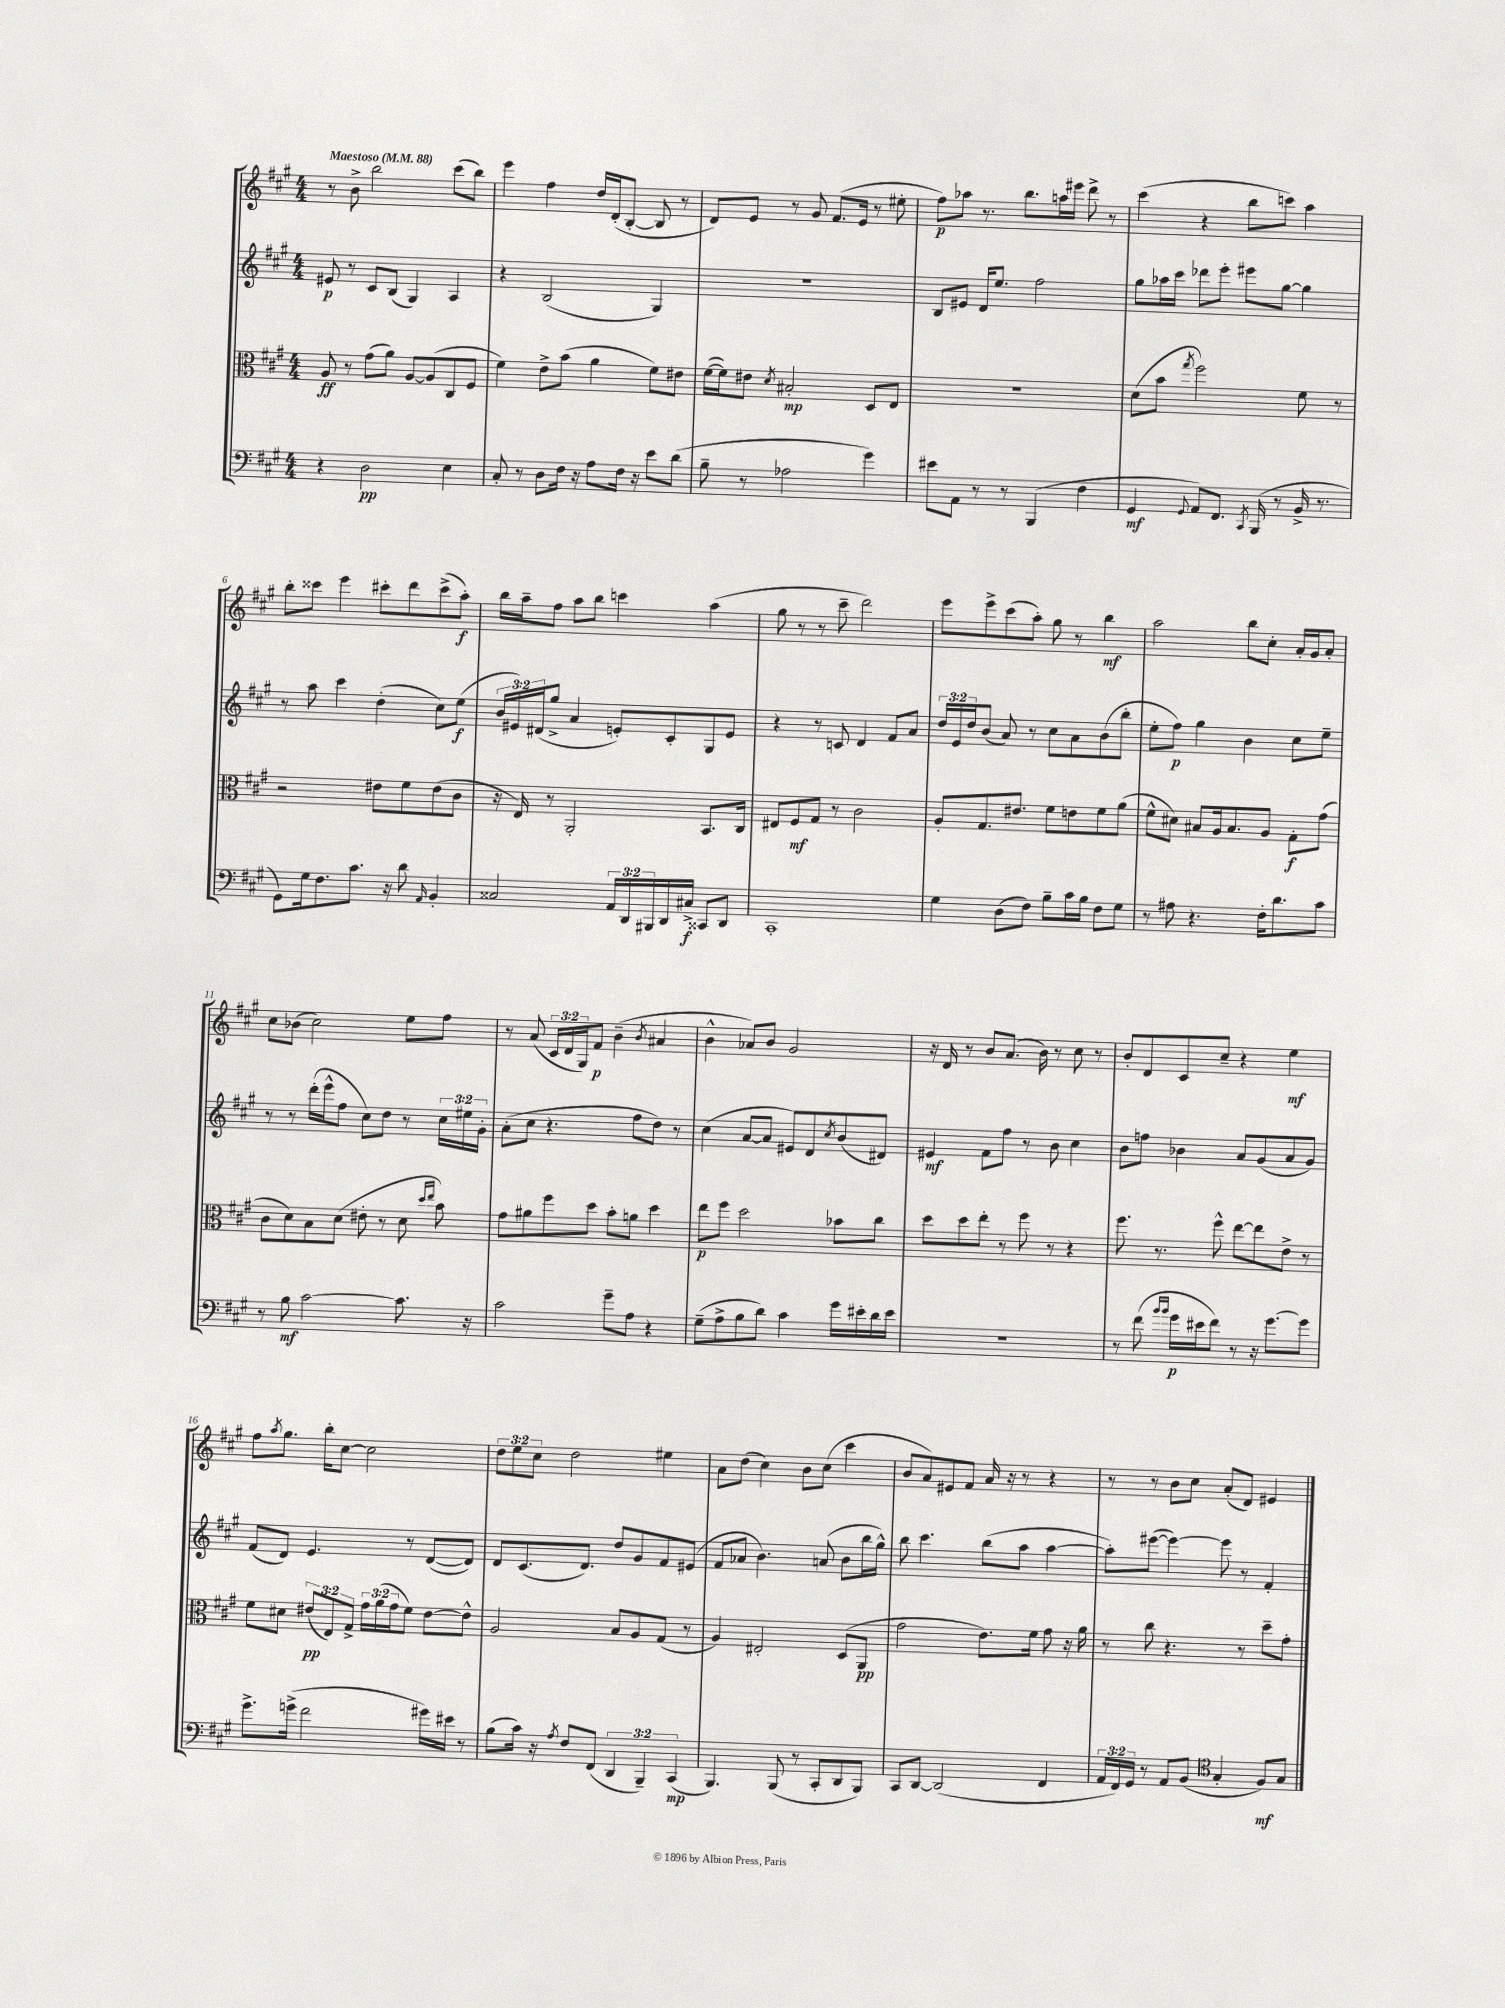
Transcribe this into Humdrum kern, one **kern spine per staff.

**kern	**dynam	**kern	**dynam	**kern	**dynam	**kern	**dynam
*part4	*part4	*part3	*part3	*part2	*part2	*part1	*part1
*staff4	*staff4	*staff3	*staff3	*staff2	*staff2	*staff1	*staff1
*clefF4	*	*clefC3	*	*clefG2	*	*clefG2	*
*k[f#c#g#]	*	*k[f#c#g#]	*	*k[f#c#g#]	*	*k[f#c#g#]	*
*M4/4	*	*M4/4	*	*M4/4	*	*M4/4	*
*MM88	*	*MM88	*	*MM88	*	*MM88	*
=1	=1	=1	=1	=1	=1	=1	=1
!	!	!	!	!	!	!LO:TX:a:B:t=Maestoso	!
4r	.	8A/	ff	8e#X/	p	8r	.
.	.	8r	.	8r	.	8b^\	.
2D\	pp	(8g#\L	.	8c#/L	.	2bb\	.
.	.	8a\J)	.	(8B/J	.	.	.
.	.	[8A/L	.	4G#/)	.	.	.
.	.	(8A/]	.	.	.	.	.
4E\	.	8C#/	.	4A/	.	(8ccc#\L	.
.	.	8F#/J	.	.	.	8bb\J)	.
=2	=2	=2	=2	=2	=2	=2	=2
8C#'/	.	4f#\)	.	4r	.	4eee\	.
8r	.	.	.	.	.	.	.
8D\L	.	8e^\L	.	(2B/	.	4ff#\	.
16F#\Jk	.	(8b\J	.	.	.	.	.
16r	.	.	.	.	.	.	.
8A\L	.	4a\	.	.	.	16dd/LL	.
.	.	.	.	.	.	(16d'/J	.
16F#\Jk	.	.	.	.	.	[8B'/J	.
16r	.	.	.	.	.	.	.
8e\L	.	8f#\L)	.	4G#/)	.	8B/]	.
(8d\J	.	8e#X\J	.	.	.	8r	.
=3	=3	=3	=3	=3	=3	=3	=3
8B~\	.	([16f#\LL	.	1r	.	8d/L)	.
.	.	16f#\J])	.	.	.	.	.
8r	.	8e#X\J	.	.	.	8e/J	.
.	.	8qd/	.	.	.	.	.
2A-X\	.	2B#X'/	mp	.	.	8r	.
.	.	.	.	.	.	8g#/	.
.	.	.	.	.	.	(8.f#/L	.
.	.	.	.	.	.	16e/Jk	.
4g#\)	.	8D/L	.	.	.	8r	.
.	.	8E/J	.	.	.	8ee#X'\	.
=4	=4	=4	=4	=4	=4	=4	=4
8e#X\L	.	1r	.	8B/L	.	8ff#\L)	p
8AA\J	.	.	.	8e#X/J	.	8aa-X\J	.
8r	.	.	.	16d/KL	.	8.r	.
.	.	.	.	8.ee/J	.	.	.
8r	.	.	.	.	.	.	.
.	.	.	.	.	.	8.bb\L	.
(4BBB/	.	.	.	2ff#\	.	.	.
.	.	.	.	.	.	16aan\L	.
.	.	.	.	.	.	16eee#X\JJ	.
4F#\	.	.	.	.	.	8ddd^\	.
.	.	.	.	.	.	8r	.
=5	=5	=5	=5	=5	=5	=5	=5
4GG#/	mf	(8d\L	.	8gg#\L	.	(4ccc#\	.
.	.	8b\J	.	16aa-X\L	.	.	.
.	.	.	.	16ccc#\JJ	.	.	.
8qqGG#/	.	8qgg#/	.	.	.	.	.
8AA/L)	.	2ff#\)	.	8ddd-X\L	.	4r	.
8.FF#/J	.	.	.	8eee'\J	.	.	.
.	.	.	.	8eee#X\L	.	8bb\L	.
8qCC#/	.	.	.	.	.	.	.
(16BBB/	.	.	.	.	.	.	.
8r	.	.	.	[8gg#\J	.	8cccn\J)	.
16BB^/	.	8f#\	.	4gg#\]	.	4aa\	.
8.r	.	.	.	.	.	.	.
.	.	8r	.	.	.	.	.
!!LO:LB:g=z
=6	=6	=6	=6	=6	=6	=6	=6
8GG#\L)	.	2r	.	8r	.	8bb'\L	.
16G#\k	.	.	.	8aa\	.	8ccc##X\J	.
8.F#\	.	.	.	.	.	.	.
.	.	.	.	4ccc#\	.	4eee\	.
8.c#\J	.	.	.	.	.	.	.
.	.	8e#X\L	.	(4dd'\	.	8ccc#X'\L	.
16r	.	.	.	.	.	.	.
8d\	.	8f#\	.	.	.	8ddd\	.
16qqAA/	.	.	.	.	.	.	.
4BB'/	.	(8e#\	.	8cc#\L)	.	(8ccc#^\	.
.	.	8c#\J	.	(8ee\J	f	8aa'\J)	f
=7	=7	=7	=7	=7	=7	=7	=7
2C##X/	.	16r	.	24b/LL	.	16bb\LL	.
.	.	.	.	24e#X/)	.	.	.
.	.	16E/)	.	.	.	16aa~\J	.
.	.	.	.	(24d#X/J	.	.	.
.	.	8r	.	8gg#^/J	.	8ff#\J	.
.	.	2AA'/	.	4a/	.	8aa\L	.
.	.	.	.	.	.	8bb\J	.
24AA/LL	.	.	.	8en'/L)	.	4cccn\	.
24DD/	.	.	.	.	.	.	.
24BBB#X/	.	.	.	.	.	.	.
16DD/	.	.	.	8c#'/	.	.	.
16C#X^/JJ	f	.	.	.	.	.	.
8CC##X/L	.	8.BB/L	.	8G#/	.	(4aa\	.
8DD/J	.	.	.	8e/J	.	.	.
.	.	16C#/Jk	.	.	.	.	.
=8	=8	=8	=8	=8	=8	=8	=8
1CC#'	.	8E#X/L	.	4r	.	8gg#\	.
.	.	8F#/	mf	.	.	8r	.
.	.	8G#/J	.	8r	.	8r	.
.	.	8r	.	8cn/	.	8ccc#~\	.
.	.	2c#\	.	4d/	.	2ddd\)	.
.	.	.	.	8f#/L	.	.	.
.	.	.	.	8a/J	.	.	.
=9	=9	=9	=9	=9	=9	=9	=9
4G#\	.	8A'/L	.	24dd/LL	.	8eee\L	.
.	.	.	.	24e/	.	.	.
.	.	.	.	24dd/J	.	.	.
.	.	8.G#/	.	(8b/J	.	8eee^\	.
(8D\L	.	.	.	8a/)	.	(8ccc#\	.
.	.	8.e#X/J	.	.	.	.	.
8F#\J)	.	.	.	8r	.	8aa'\J)	.
8B~\L	.	8f#\L	.	8cc#\L	.	8gg#\	.
16c#\L	.	8en\	.	8a\	.	8r	.
16B\JJ	.	.	.	.	.	.	.
8F#\L	.	8f#\	.	(8b\	.	4bb\	mf
8G#\J	.	(8a\J	.	8bb'\J	.	.	.
=10	=10	=10	=10	=10	=10	=10	=10
8r	.	8f#^^\L	.	8ee'\L	.	2aa\	.
8A#X\	.	8d#X\J)	.	8ff#\J)	p	.	.
4.r	.	8B#X/L	.	4gg#\	.	.	.
.	.	16A/k	.	.	.	.	.
.	.	8.B#/	.	.	.	.	.
.	.	.	.	4b\	.	8bb\L	.
16F#'\KL	.	8A/J	.	.	.	8cc#'\J	.
8.d\	.	.	.	.	.	.	.
.	.	8G#'\L	f	8cc#\L	.	16a'/LL	.
.	.	.	.	.	.	16g#/J	.
8c#\J	.	(8g#\J	.	8ee~\J	.	8a'/J	.
!!LO:LB:g=z
=11	=11	=11	=11	=11	=11	=11	=11
8r	.	8c#\L	.	8r	.	8cc#\L	.
8B\	mf	8d\)	.	8r	.	(8b-X\J	.
[2c#\	.	8B\	.	(16ddd'\LL	.	2cc#\)	.
.	.	.	.	16eee^^\J	.	.	.
.	.	(8d\J	.	8ff#\J	.	.	.
.	.	8e#X'\	.	8cc#\L)	.	.	.
.	.	8r	.	8dd\J	.	.	.
8.c#\]	.	8d\	.	8r	.	8ee\L	.
.	.	16qqdd/LL	.	.	.	.	.
.	.	16qqee/JJ	.	.	.	.	.
.	.	8b\)	.	24cc#\LL	.	8ff#\J	.
.	.	.	.	24ee#X\	.	.	.
16r	.	.	.	.	.	.	.
.	.	.	.	24g#'\JJ	.	.	.
=12	=12	=12	=12	=12	=12	=12	=12
2c#\	.	8g#\L	.	(8a'\L	.	8r	.
.	.	8a#X\	.	8cc#\J	.	(8a/	.
.	.	8ff#\	.	4.r	.	24c#/LL	.
.	.	.	.	.	.	24d/	.
.	.	.	.	.	.	24G#/J)	.
.	.	8dd\J	.	.	.	8f#/J	p
8g#~\L	.	8b'\L	.	.	.	(4b~\	.
8A\J	.	8an\J	.	8ff#\L	.	.	.
.	.	.	.	.	.	8qb/	.
4r	.	4dd\	.	8dd\J)	.	4a#X/	.
.	.	.	.	8r	.	.	.
=13	=13	=13	=13	=13	=13	=13	=13
(8G#~\L	.	8ee\L	p	(4cc#\	.	4b^^\	.
8A^\	.	8ff#\J	.	.	.	.	.
8B\	.	2dd\	.	[8a/L	.	8a-X/L)	.
8d\J)	.	.	.	8a/J]	.	8b/J	.
4c#\	.	.	.	8e#X/L)	.	2g#/	.
.	.	.	.	8d/	.	.	.
.	.	.	.	8qcc#/	.	.	.
16g#\LL	.	8b-X\L	.	(8b/	.	.	.
16e#X'\	.	.	.	.	.	.	.
16d\	.	8cc#\J	.	8d#X/J)	.	.	.
16e#\JJ	.	.	.	.	.	.	.
=14	=14	=14	=14	=14	=14	=14	=14
1r	.	8dd\L	.	4e#X/	mf	16r	.
.	.	.	.	.	.	16d/	.
.	.	8dd\	.	.	.	8r	.
.	.	8ee'\J	.	8f#\L	.	8b/L	.
.	.	8r	.	8ff#\J	.	(8.a/J	.
.	.	8ff#\	.	8r	.	.	.
.	.	.	.	.	.	16b\)	.
.	.	8r	.	8b\	.	8r	.
.	.	4r	.	4cc#\	.	8cc#\	.
.	.	.	.	.	.	8r	.
=15	=15	=15	=15	=15	=15	=15	=15
8r	.	8.ff#\	.	8b\L	.	8b'/L	.
(8f#\	.	.	.	8ffn\J	.	8d/	.
.	.	8.r	.	.	.	.	.
16qqb/LL	.	.	.	.	.	.	.
16qqb/JJ	.	.	.	.	.	.	.
16g#\LL	p	.	.	4b-X\	.	8c#/	.
16e#X\J	.	.	.	.	.	.	.
8f#\J)	.	8ff#^^\	.	.	.	8cc#~/J	.
8r	.	[8ee\L	.	8a/L	.	4r	.
16r	.	8ee\]	.	(8g#/	.	.	.
[8.g#\L	.	.	.	.	.	.	.
.	.	8e^\J	.	8a/	.	4ee\	mf
8g#\J]	.	8r	.	8g#/J)	.	.	.
!!LO:LB:g=z
=16	=16	=16	=16	=16	=16	=16	=16
8.g#^\L	.	8f#\L	.	(8f#/L	.	8ff#\L	.
.	.	.	.	.	.	8qaa/	.
.	.	8d#X\J	.	8d/J)	.	8.gg#\J	.
(16gn^\Jk	.	.	.	.	.	.	.
2f#\	.	(12e#X/L	pp	4.e/	.	.	.
.	.	.	.	.	.	16bb'\KL	.
.	.	12E/)	.	.	.	.	.
.	.	.	.	.	.	[8cc#\J	.
.	.	12G#^/J	.	.	.	.	.
.	.	24g#\LL	.	.	.	2cc#\]	.
.	.	(24a\	.	.	.	.	.
.	.	24g#\J	.	.	.	.	.
.	.	8f#\J)	.	8r	.	.	.
16g#X\LL)	.	[8e#\L	.	([8d/L	.	.	.
16e#X\JJ	.	.	.	.	.	.	.
8r	.	8e#^^\J]	.	8d/J])	.	.	.
=17	=17	=17	=17	=17	=17	=17	=17
(8B\L	.	2A/	.	8d/L	.	12dd\L	.
.	.	.	.	.	.	12ee\	.
16c#\Jk)	.	.	.	(8.c#/	.	.	.
.	.	.	.	.	.	12cc#\J	.
16r	.	.	.	.	.	.	.
8qA/	.	.	.	.	.	.	.
8F#/L	.	.	.	.	.	2dd\	.
.	.	.	.	8.d/J)	.	.	.
(8FF#/J	.	.	.	.	.	.	.
6DD/	.	8B/L	.	8dd/L	.	.	.
.	.	8A/	.	8g#/	.	.	.
6BBB~/)	.	.	.	.	.	.	.
.	.	(8G#/J	.	8f#/	.	4ee#X\	.
(6CC#/	mp	.	.	.	.	.	.
.	.	8r	.	(8e#X/J	.	.	.
=18	=18	=18	=18	=18	=18	=18	=18
4.BBB/)	.	4A/)	.	8f#/L	.	8a\L	.
.	.	.	.	8a-X/J	.	(8dd\J	.
.	.	2E#X'/	.	4.b\)	.	4cc#\)	.
(8BBB/	.	.	.	.	.	.	.
8r	.	.	.	.	.	8b\L	.
8CC#'/L	.	.	.	(8an/	.	(8cc#\J	.
8DD/	.	(8D/L	.	8b\L	.	4ccc#\	.
8BBB/J)	.	8AA/J	pp	16bb\L	.	.	.
.	.	.	.	16gg#^^\JJ)	.	.	.
=19	=19	=19	=19	=19	=19	=19	=19
8CC#/L	.	2g#\	.	8bb\	.	8b/L	.
[8DD/J	.	.	.	4.ccc#\	.	8a/)	.
(2DD/]	.	.	.	.	.	8e#X/	.
.	.	.	.	.	.	8f#/J	.
.	.	8.e\L)	.	(8bb\L	.	16a/	.
.	.	.	.	.	.	16r	.
.	.	.	.	8aa\J	.	8r	.
.	.	16f#\Jk	.	.	.	.	.
4FF#/	.	8g#\	.	[4aa\	.	4r	.
.	.	16r	.	.	.	.	.
.	.	16a\	.	.	.	.	.
=20	=20	=20	=20	=20	=20	=20	=20
24AA/LL	.	8r	.	8aa'\L])	.	8r	.
24FF#/)	.	.	.	.	.	.	.
24GG#/JJ	.	.	.	.	.	.	.
8r	.	8cc#\	.	([8eee#X\J	.	8r	.
8AA/L	.	4.r	.	4eee#\_)	.	8b\L	.
(8BB/J	.	.	.	.	.	8cc#\J	.
*clefC4	*	*	*	*	*	*	*
4G#'/	.	.	.	8eee#\]	.	(8a'/L	.
.	.	8r	.	8r	.	8d/J)	.
8F#/L)	mf	8dd~\L	.	4f#'/	.	4e#X/	.
8G#/J	.	8g#'\J	.	.	.	.	.
==	==	==	==	==	==	==	==
*-	*-	*-	*-	*-	*-	*-	*-
